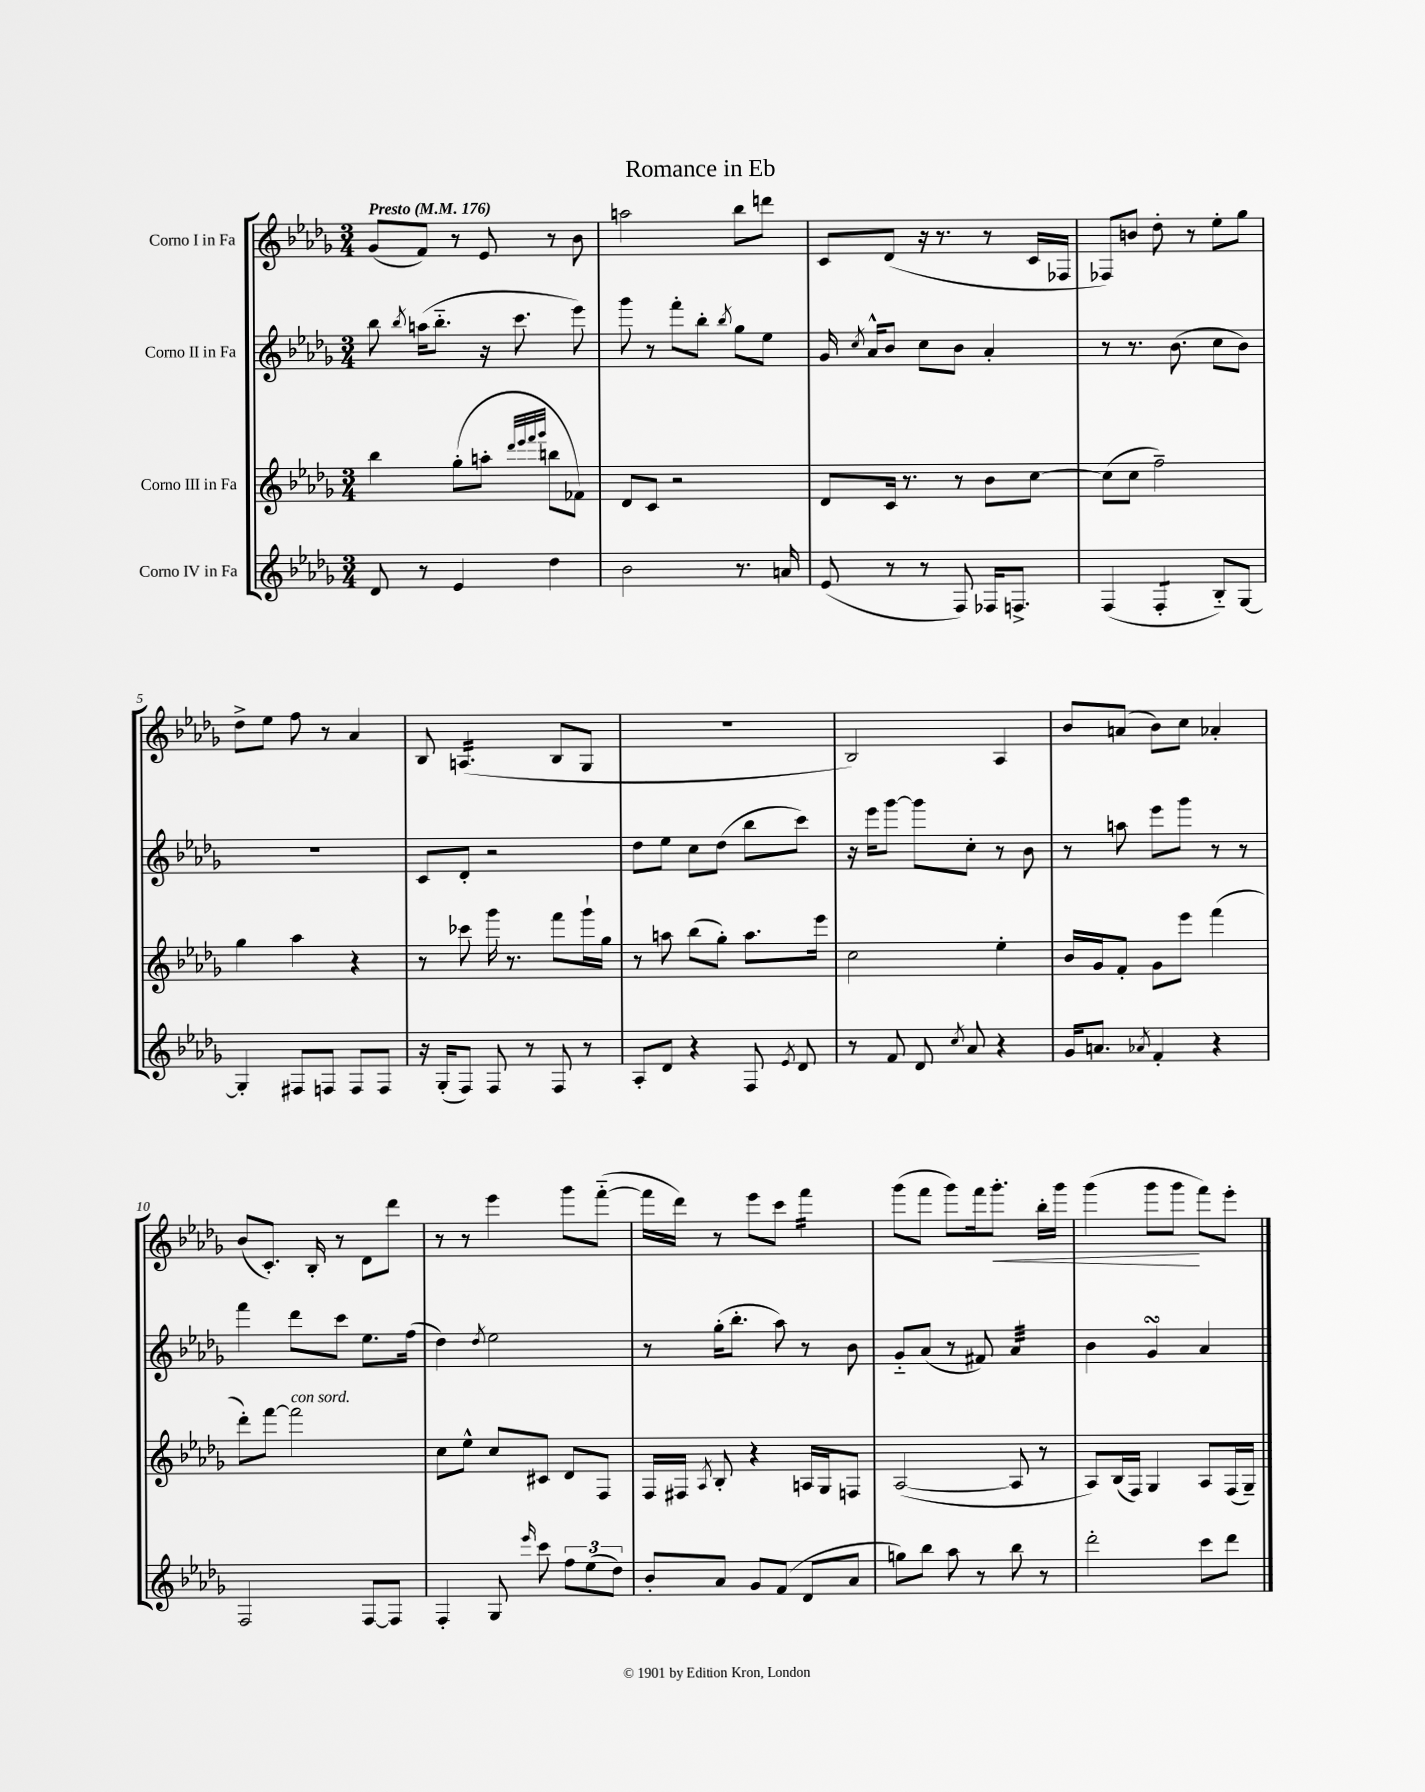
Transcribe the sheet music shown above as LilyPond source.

\header { title = "Romance in Eb" }
<<
\new StaffGroup <<
\new Staff = "s0" \with { instrumentName = "Corno I in Fa" } {
    \clef treble \key des \major \numericTimeSignature \time 3/4 \tempo "Presto" 4 = 176
    \autoBeamOff ges'8[( f'8]) r8 ees'8 r8 bes'8 |
    a''2 bes''8[ d'''8] |
    c'8[ des'8]( r16 r8. r8 c'16[ fes16] |
    fes8[) b'8] des''8-. r8 ees''8[-. ges''8] |
    des''8[-> ees''8] f''8 r8 aes'4 |
    bes8 a4.:16( bes8[ ges8] |
    R2. |
    bes2) aes4 |
    bes'8[ a'8]( bes'8[) c''8] aes'4-. |
    bes'8[( c'8.]-.) bes16-. r8 des'8[ des'''8] |
    r8 r8 ees'''4 ges'''8[ f'''8]~-_( |
    f'''16[ des'''16]) r8 ees'''8[ c'''8] f'''4:16 |
    ges'''8[( f'''8] ges'''8[) f'''16 ges'''8.]-.\< bes''16[-. ges'''16] |
    ges'''4( ges'''8[ ges'''8]\! f'''8[) ees'''8]-. \bar "|." |
}
\new Staff = "s1" \with { instrumentName = "Corno II in Fa" } {
    \clef treble \key des \major \numericTimeSignature \time 3/4
    \autoBeamOff bes''8 \acciaccatura { bes''8 } a''16[( bes''8.]-_ r16 c'''8. ees'''8) |
    ges'''8 r8 f'''8[-. bes''8]-. \acciaccatura { bes''8 } ges''8[ ees''8] |
    ges'16 \acciaccatura { c''8 } aes'16[-^ bes'8] c''8[ bes'8] aes'4-. |
    r8 r8. bes'8.( c''8[ bes'8]) |
    R2. |
    c'8[ des'8]-. r2 |
    des''8[ ees''8] c''8[ des''8]( bes''8[ c'''8]) |
    r16 ees'''16[ ges'''8]~ ges'''8[ c''8]-. r8 bes'8 |
    r8 a''8 ees'''8[ ges'''8] r8 r8 |
    f'''4 des'''8[ c'''8] ees''8.[ f''16]( |
    des''4) \acciaccatura { des''8 } ees''2 |
    r8 ges''16[-.( bes''8.]-. aes''8) r8 bes'8 |
    ges'8[-_ aes'8]( r8 fis'8) aes'4:32 |
    bes'4 ges'4\turn aes'4 \bar "|." |
}
\new Staff = "s2" \with { instrumentName = "Corno III in Fa" } {
    \clef treble \key des \major \numericTimeSignature \time 3/4
    \autoBeamOff bes''4 ges''8[-.( a''8]-. \grace { des'''32[ ees'''32 f'''32 ges'''32] } b''8[ fes'8]) |
    des'8[ c'8] r2 |
    des'8[ c'16] r8. r8 bes'8[ c''8]~ |
    c''8[( c''8] f''2--) |
    ges''4 aes''4 r4 |
    r8 ces'''8 ges'''16 r8. f'''8[ ges'''16-! ges''16] |
    r8 a''8 bes''8[( ges''8]-.) a''8.[ ees'''16] |
    c''2 ees''4-. |
    bes'16[ ges'16 f'8]-. ges'8[ ees'''8] f'''4( |
    des'''8[-.) f'''8]~ f'''2^\markup { \italic "con sord." } |
    c''8[ ees''8]-^ c''8[ cis'8] des'8[ f8] |
    f16[ fis16] \acciaccatura { aes8 } bes8-. r4 a16[ ges16 f8] |
    aes2~( aes8 r8 |
    aes8[) bes16( f16]) ges4 aes8[ f16( ges16]--) \bar "|." |
}
\new Staff = "s3" \with { instrumentName = "Corno IV in Fa" } {
    \clef treble \key des \major \numericTimeSignature \time 3/4
    \autoBeamOff des'8 r8 ees'4 des''4 |
    bes'2 r8. a'16 |
    ees'8( r8 r8 f8) fes16[ f8.]-> |
    f4( f4:8-. bes8[-_) ges8]~ |
    ges4-. fis8[ f8] f8[ f8] |
    r16 ges16[-.( f8]) f8 r8 f8 r8 |
    aes8[-. des'8] r4 f8 \acciaccatura { ees'8 } des'8 |
    r8 f'8 des'8 \acciaccatura { c''8 } aes'8 r4 |
    ges'16[ a'8.] \acciaccatura { aes'8 } f'4-. r4 |
    f2 f8[~ f8] |
    f4-. ges8 \grace { ees'''16 } c'''8 \tuplet 3/2 { f''8[ ees''8( des''8]) } |
    bes'8[-. aes'8] ges'8[ f'8]( des'8[ aes'8] |
    g''8[) bes''8] aes''8 r8 bes''8 r8 |
    des'''2-. c'''8[ des'''8] \bar "|." |
}
>>
>>
